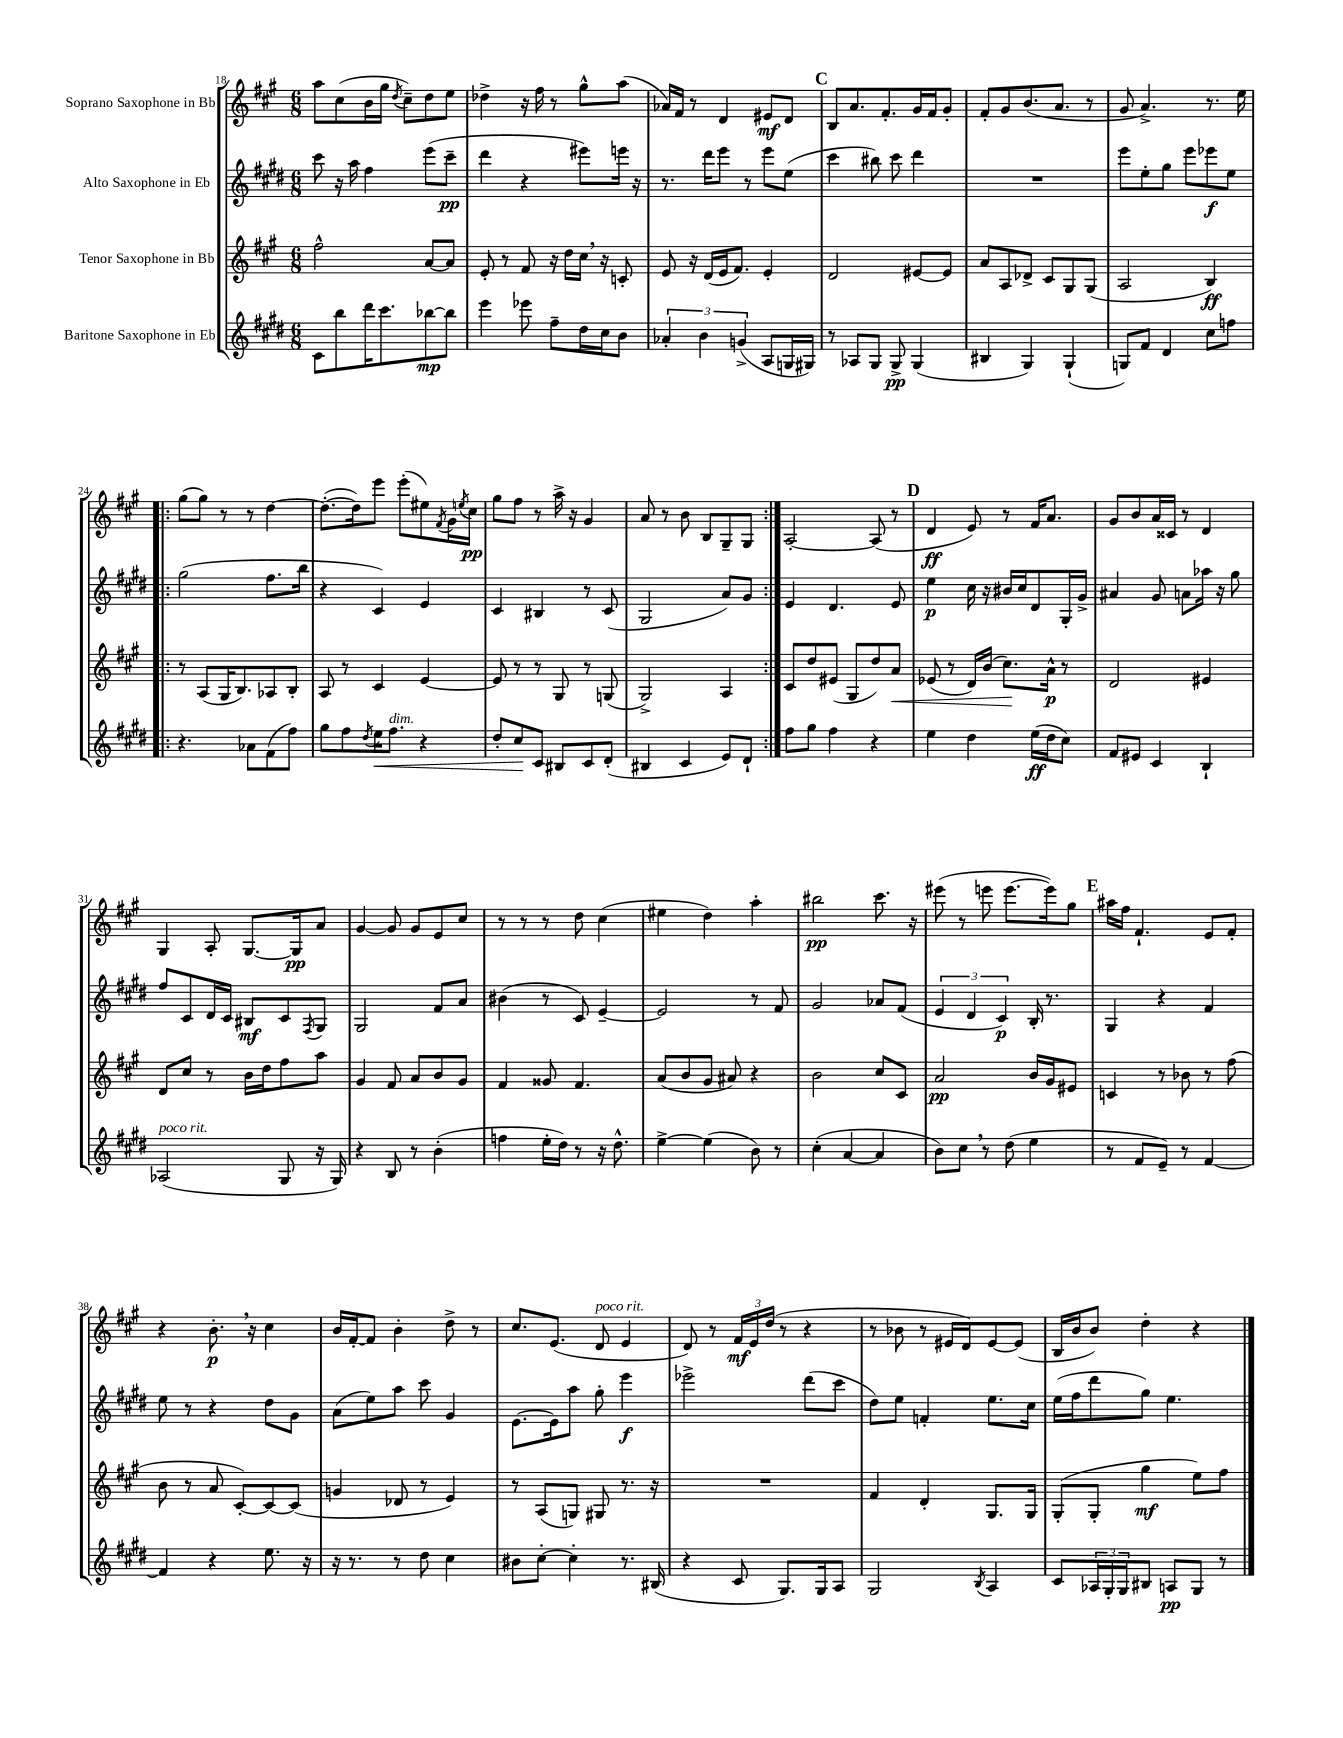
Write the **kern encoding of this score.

**kern	**dynam	**kern	**dynam	**kern	**dynam	**kern	**dynam
*part4	*part4	*part3	*part3	*part2	*part2	*part1	*part1
*staff4	*staff4	*staff3	*staff3	*staff2	*staff2	*staff1	*staff1
*I"Baritone Saxophone in Eb	*	*I"Tenor Saxophone in Bb	*	*I"Alto Saxophone in Eb	*	*I"Soprano Saxophone in Bb	*
*clefG2	*	*clefG2	*	*clefG2	*	*clefG2	*
*k[f#c#g#d#]	*	*k[f#c#g#]	*	*k[f#c#g#d#]	*	*k[f#c#g#]	*
*M6/8	*	*M6/8	*	*M6/8	*	*M6/8	*
=18	=18	=18	=18	=18	=18	=18	=18
8c#\L	.	2ff#^^\	.	8ccc#\	.	8aa\L	.
8bb\	.	.	.	16r	.	(8cc#\	.
.	.	.	.	16aa\	.	.	.
16ddd#\K	.	.	.	4ff#\	.	16b\L	.
8.ccc#\	.	.	.	.	.	16gg#\JJ	.
.	.	.	.	.	.	8qdd/	.
.	.	.	.	.	.	8cc#~\L)	.
[8bb-X\	mp	[8a/L	.	(8eee\L	.	8dd\	.
8bb-\J]	.	8a/J]	.	8ccc#~\J	pp	8ee\J	.
=19	=19	=19	=19	=19	=19	=19	=19
4eee\	.	8e'/	.	4ddd#\	.	4dd-X^\	.
.	.	8r	.	.	.	.	.
8eee-X\	.	8f#/	.	4r	.	16r	.
.	.	.	.	.	.	16ff#\	.
8ff#~\L	.	16r	.	.	.	8r	.
.	.	16dd\LL	.	.	.	.	.
16dd#\L	.	16cc#,\JJ	.	8eee#X\L)	.	8gg#^^\L	.
16cc#\J	.	16r	.	.	.	.	.
8b\J	.	8cn'/	.	16eeen\Jk	.	(8aa\J	.
.	.	.	.	16r	.	.	.
=20	=20	=20	=20	=20	=20	=20	=20
6a-X'/	.	8e/	.	8.r	.	16a-X/LL)	.
.	.	.	.	.	.	16f#/JJ	.
.	.	16r	.	.	.	8r	.
6b\	.	.	.	.	.	.	.
.	.	(16d/LL	.	16ddd#\KL	.	.	.
.	.	16e/J	.	8eee\J	.	4d/	.
.	.	8.f#/J)	.	.	.	.	.
(6gn^/	.	.	.	.	.	.	.
.	.	.	.	8r	.	.	.
8A/L	.	4e'/	.	8eee\L	.	8e#X/L	mf
16Gn/L	.	.	.	(8ee\J	.	8d/J	.
16G#X/JJ)	.	.	.	.	.	.	.
!!LO:REH:place=s1:t=C
=21	=21	=21	=21	=21	=21	=21	=21
8r	.	2d/	.	4ccc#\	.	8B/L	.
8A-X/L	.	.	.	.	.	8.a/	.
8G#/J	.	.	.	8bb#X\)	.	.	.
.	.	.	.	.	.	8.f#'/	.
8G#^/	pp	.	.	8ccc#\	.	.	.
(4G#/	.	[8e#X/L	.	4ddd#\	.	16g#/L	.
.	.	.	.	.	.	16f#/J	.
.	.	8e#/J]	.	.	.	8g#'/J	.
=22	=22	=22	=22	=22	=22	=22	=22
4B#X/	.	8a/L	.	2.r	.	8f#'/L	.
.	.	8A/	.	.	.	8g#/	.
4G#/)	.	8d-X^/J	.	.	.	(8.b/	.
.	.	8c#/L	.	.	.	.	.
.	.	.	.	.	.	8.a/J	.
(4G#`/	.	8G#/	.	.	.	.	.
.	.	(8G#/J	.	.	.	8r	.
=23	=23	=23	=23	=23	=23	=23	=23
8Gn/L)	.	2A/	.	8eee\L	.	8g#/	.
8f#/J	.	.	.	8ee'\	.	4.a^/)	.
4d#/	.	.	.	8gg#\J	.	.	.
.	.	.	.	8eee\L	.	.	.
8cc#\L	.	4B/)	ff	8eee-X\	f	8.r	.
8ffn\J	.	.	.	8ee\J	.	.	.
.	.	.	.	.	.	16ee\	.
!!LO:LB:g=z
=24!|:	=24!|:	=24!|:	=24!|:	=24!|:	=24!|:	=24!|:	=24!|:
4.r	.	8r	.	(2gg#\	.	(8gg#\L	.
.	.	(8A/L	.	.	.	8gg#\J)	.
.	.	16G#/K	.	.	.	8r	.
.	.	8.B/)	.	.	.	.	.
8a-X\L	.	.	.	.	.	8r	.
(8f#\	.	8A-X/	.	8.ff#\L	.	[4dd\	.
8ff#\J)	.	8B'/J	.	.	.	.	.
.	.	.	.	16bb\Jk	.	.	.
=25	=25	=25	=25	=25	=25	=25	=25
8gg#\L	.	8A/	.	4r	.	(8.dd'\L_	.
8ff#\	.	8r	.	.	.	.	.
.	.	.	.	.	.	16dd\k])	.
8qdd#/	.	.	.	.	.	.	.
!	!LO:HP:b	!	!	!	!	!	!
16ee\K	<	4c#/	.	4c#/)	.	8eee\J	.
!LO:TX:a:i:t=dim.	!	!	!	!	!	!	!
8.ff#\J	.	.	.	.	.	.	.
.	.	.	.	.	.	(8eee'\L	.
4r	.	[4e/	.	4e/	.	8ee#X\)	.
.	.	.	.	.	.	8qf#/	.
.	.	.	.	.	.	16g#\L	.
.	.	.	.	.	.	8qeen/	.
.	.	.	.	.	.	16cc#\JJ	pp
=26	=26	=26	=26	=26	=26	=26	=26
8dd#'/L	.	8e/]	.	4c#/	.	8gg#\L	.
8cc#/	.	8r	.	.	.	8ff#\J	.
8c#/J	[	8r	.	4B#X/	.	8r	.
8B#X/L	.	8G#/	.	.	.	16aa^\	.
.	.	.	.	.	.	16r	.
8c#/	.	8r	.	8r	.	4g#/	.
(8d#'/J	.	(8Gn/	.	(8c#/	.	.	.
=27	=27	=27	=27	=27	=27	=27	=27
4B#X/	.	2G#^/)	.	2G#/	.	8a/	.
.	.	.	.	.	.	8r	.
4c#/	.	.	.	.	.	8b\	.
.	.	.	.	.	.	8B/L	.
8e/L)	.	4A/	.	8a/L)	.	8G#~/	.
8d#`/J	.	.	.	8g#/J	.	8G#/J	.
=28:|!	=28:|!	=28:|!	=28:|!	=28:|!	=28:|!	=28:|!	=28:|!
8ff#\L	.	8c#/L	.	4e/	.	[2A'/	.
8gg#\J	.	8dd/	.	.	.	.	.
4ff#\	.	(8e#X/J	.	4.d#/	.	.	.
.	.	8G#/L	.	.	.	.	.
4r	.	8dd/)	.	.	.	(8A/]	.
!	!	!	!LO:HP:b	!	!	!	!
.	.	8a/J	<	8e/	.	8r	.
!!LO:REH:place=s1:t=D
=29	=29	=29	=29	=29	=29	=29	=29
4ee\	.	(8e-X/	.	4ee\	p	4d/	ff
.	.	8r	.	.	.	.	.
4dd#\	.	16d/LL)	.	16cc#\	.	8e/)	.
.	.	(16b/JJ	.	16r	.	.	.
.	.	8.cc#\L)	.	16b#X/LL	.	8r	.
.	.	.	.	16cc#/J	.	.	.
(16ee\LL	ff	.	.	8d#/	.	16f#/KL	.
16dd#\J	.	16a^^\Jk	[ p	.	.	8.a/J	.
8cc#\J)	.	8r	.	16G#'/L	.	.	.
.	.	.	.	16g#^/JJ	.	.	.
=30	=30	=30	=30	=30	=30	=30	=30
8f#/L	.	2d/	.	4a#X/	.	8g#/L	.
8e#X/J	.	.	.	.	.	8b/	.
4c#/	.	.	.	8g#/	.	16a/L	.
.	.	.	.	.	.	16c##X/JJ	.
.	.	.	.	8an\L	.	8r	.
4B`/	.	4e#X/	.	16aa-X\Jk	.	4d/	.
.	.	.	.	16r	.	.	.
.	.	.	.	8gg#\	.	.	.
!!LO:LB:g=z
=31	=31	=31	=31	=31	=31	=31	=31
!LO:TX:a:i:t=poco rit.	!	!	!	!	!	!	!
(2A-X/	.	8d/L	.	8ff#/L	.	4G#/	.
.	.	8cc#/J	.	8c#/	.	.	.
.	.	8r	.	16d#/L	.	8A'/	.
.	.	.	.	16c#/JJ	.	.	.
.	.	16b\LL	.	8B#X/L	mf	[8.G#/L	.
.	.	16dd\J	.	.	.	.	.
8G#/	.	8ff#\	.	8c#/	.	.	.
.	.	.	.	.	.	16G#/k]	pp
.	.	.	.	8qF#/	.	.	.
16r	.	8aa\J	.	8G#/J	.	8a/J	.
16G#/)	.	.	.	.	.	.	.
=32	=32	=32	=32	=32	=32	=32	=32
4r	.	4g#/	.	2G#/	.	[4g#/	.
8B/	.	8f#/	.	.	.	8g#/]	.
8r	.	8a/L	.	.	.	8g#/L	.
(4b'\	.	8b/	.	8f#/L	.	8e/	.
.	.	8g#/J	.	8a/J	.	8cc#/J	.
=33	=33	=33	=33	=33	=33	=33	=33
4ffn\	.	4f#/	.	(4b#X\	.	8r	.
.	.	.	.	.	.	8r	.
16ee'\LL	.	8g##X/	.	8r	.	8r	.
16dd#\JJ)	.	.	.	.	.	.	.
8r	.	4.f#/	.	8c#/)	.	8dd\	.
16r	.	.	.	[4e~/	.	(4cc#\	.
8.dd#^^\	.	.	.	.	.	.	.
=34	=34	=34	=34	=34	=34	=34	=34
[4ee^\	.	(8a/L	.	2e/]	.	4ee#X\	.
.	.	8b/	.	.	.	.	.
(4ee\]	.	8g#/J	.	.	.	4dd\)	.
.	.	8a#X/)	.	.	.	.	.
8b\)	.	4r	.	8r	.	4aa'\	.
8r	.	.	.	8f#/	.	.	.
=35	=35	=35	=35	=35	=35	=35	=35
(4cc#'\	.	2b\	.	2g#/	.	2bb#X\	pp
[4a/	.	.	.	.	.	.	.
4a/]	.	8cc#/L	.	8a-X/L	.	8.ccc#\	.
.	.	8c#/J	.	(8f#/J	.	.	.
.	.	.	.	.	.	16r	.
=36	=36	=36	=36	=36	=36	=36	=36
8b\L)	.	2a/	pp	6e/	.	(8eee#X\	.
8cc#,\J	.	.	.	.	.	8r	.
.	.	.	.	6d#/	.	.	.
8r	.	.	.	.	.	8eeen\	.
.	.	.	.	6c#/)	p	.	.
(8dd#\	.	.	.	.	.	[8.eee\L	.
4ee\	.	16b/LL	.	16B'/	.	.	.
.	.	16g#/J	.	8.r	.	16eee\k])	.
.	.	8e#X/J	.	.	.	8gg#\J	.
!!LO:REH:place=s1:t=E
=37	=37	=37	=37	=37	=37	=37	=37
8r	.	4cn/	.	4G#/	.	16aa#X\LL	.
.	.	.	.	.	.	16ff#\JJ	.
8f#/L	.	.	.	.	.	4.f#`/	.
8e~/J)	.	8r	.	4r	.	.	.
8r	.	8b-X\	.	.	.	.	.
[4f#/	.	8r	.	4f#/	.	8e/L	.
.	.	(8ff#\	.	.	.	8f#'/J	.
!!LO:LB:g=z
=38	=38	=38	=38	=38	=38	=38	=38
4f#/]	.	8b\	.	8ee\	.	4r	.
.	.	8r	.	8r	.	.	.
4r	.	8a/	.	4r	.	8.b',\	p
.	.	[8c#'/L)	.	.	.	.	.
.	.	.	.	.	.	16r	.
8.ee\	.	8c#/_	.	8dd#\L	.	4cc#\	.
.	.	(8c#/J]	.	8g#\J	.	.	.
16r	.	.	.	.	.	.	.
=39	=39	=39	=39	=39	=39	=39	=39
16r	.	4gn/	.	(8a\L	.	16b/LL	.
8.r	.	.	.	.	.	[16f#'/J	.
.	.	.	.	8ee\)	.	8f#/J]	.
8r	.	8d-X/	.	8aa\J	.	4b'\	.
8dd#\	.	8r	.	8ccc#\	.	.	.
4cc#\	.	4e/)	.	4g#/	.	8dd^\	.
.	.	.	.	.	.	8r	.
=40	=40	=40	=40	=40	=40	=40	=40
8b#X\L	.	8r	.	[8.e\L	.	8.cc#/L	.
[8cc#'\J	.	(8A/L	.	.	.	.	.
.	.	.	.	16e\k]	.	(8.e/J	.
4cc#'\]	.	8Gn/J)	.	8aa\J	.	.	.
!	!	!	!	!	!	!LO:TX:a:i:t=poco rit.	!
.	.	8G#X/	.	8gg#'\	.	8d/	.
8.r	.	8.r	.	4eee\	f	4e/	.
(16B#X/	.	16r	.	.	.	.	.
=41	=41	=41	=41	=41	=41	=41	=41
4r	.	2.r	.	2eee-X^\	.	8d/)	.
.	.	.	.	.	.	8r	.
8c#/	.	.	.	.	.	24f#/LL	mf
.	.	.	.	.	.	24e/	.
.	.	.	.	.	.	(24dd/JJ	.
8.G#/L)	.	.	.	.	.	8r	.
.	.	.	.	(8ddd#\L	.	4r	.
16G#/k	.	.	.	.	.	.	.
8A/J	.	.	.	8ccc#\J	.	.	.
=42	=42	=42	=42	=42	=42	=42	=42
2G#/	.	4f#/	.	8dd#\L)	.	8r	.
.	.	.	.	8ee\J	.	8b-X\	.
.	.	4d'/	.	4fn'/	.	8r	.
.	.	.	.	.	.	16e#X/LL	.
.	.	.	.	.	.	16d/J)	.
8qB/	.	.	.	.	.	.	.
4A/	.	8.G#/L	.	8.ee\L	.	[8e#/	.
.	.	.	.	.	.	(8e#/J]	.
.	.	16G#/Jk	.	16cc#\Jk	.	.	.
=43	=43	=43	=43	=43	=43	=43	=43
8c#/L	.	(8G#'/L	.	(16ee\LL	.	16B/LL	.
.	.	.	.	16ff#\J	.	16b/J	.
24A-X/L	.	8G#'/J	.	8ddd#\	.	8b/J)	.
24G#'/	.	.	.	.	.	.	.
24G#/J	.	.	.	.	.	.	.
8B#X/J	.	4gg#\	mf	8gg#\J)	.	4dd'\	.
8An/L	pp	.	.	4.ee\	.	.	.
8G#/J	.	8ee\L)	.	.	.	4r	.
8r	.	8ff#\J	.	.	.	.	.
==	==	==	==	==	==	==	==
*-	*-	*-	*-	*-	*-	*-	*-
